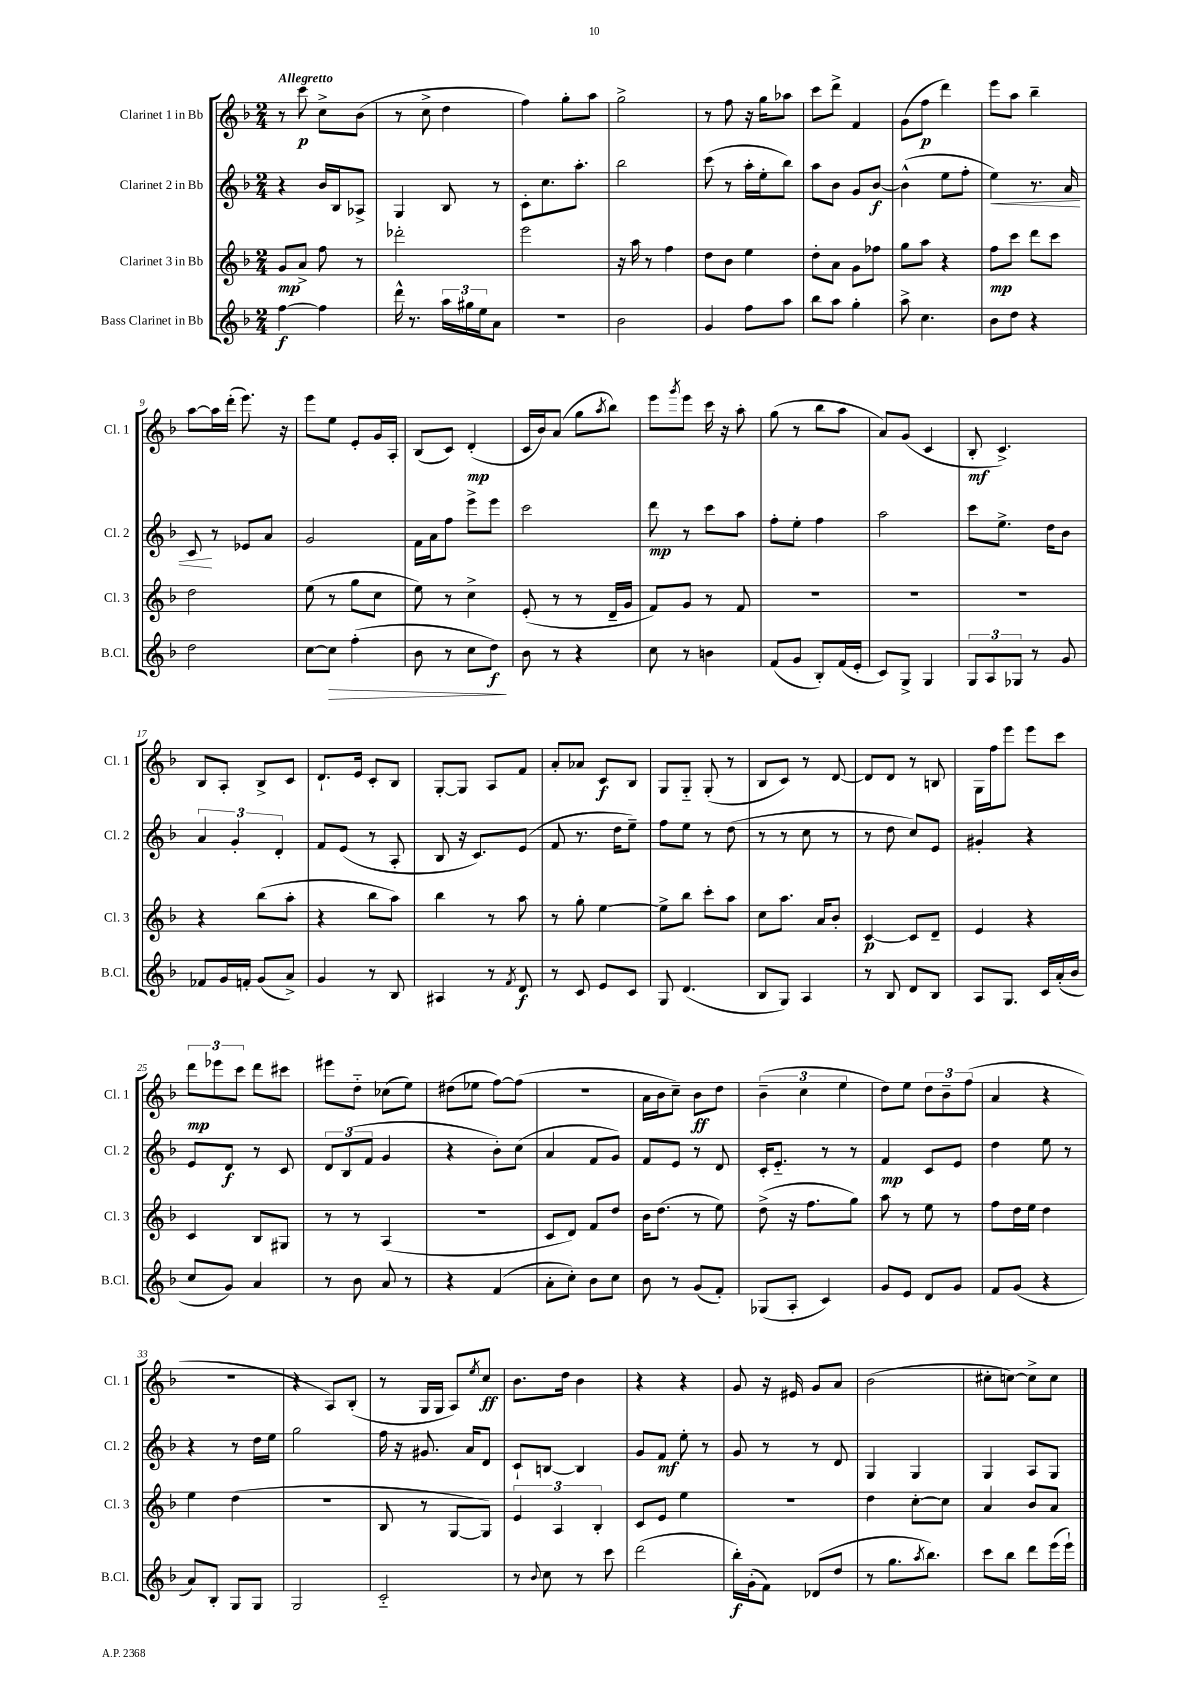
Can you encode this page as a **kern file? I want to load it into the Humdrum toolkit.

**kern	**kern	**kern	**kern
*staff4	*staff3	*staff2	*staff1
*clefG2	*clefG2	*clefG2	*clefG2
*k[b-]	*k[b-]	*k[b-]	*k[b-]
*M2/4	*M2/4	*M2/4	*M2/4
[4ff	8g	4r	8r
.	8a^	.	8ccc
4ff]	8ff	16b-	8cc^
.	.	16B-	.
.	8r	8A-^	(8b-
=	=	=	=
16ddd^^	2ddd-'	4G	8r
8.r	.	.	.
.	.	.	8cc^
24aa	.	8B-	4dd
24gg#	.	.	.
24ee	.	.	.
8a	.	8r	.
=	=	=	=
2r	2eee	8c'	4ff)
.	.	8.cc	.
.	.	.	8gg'
.	.	8.aa'	.
.	.	.	8aa
=	=	=	=
2b-	16r	2bb-	2gg^
.	16aa	.	.
.	8r	.	.
.	4ff	.	.
=	=	=	=
4g	8dd	(8ccc	8r
.	8b-	8r	8ff
8ff	4ee	16aa'	16r
.	.	16ee'	16gg
8aa	.	8bb-)	8aa-
=	=	=	=
8bb-	8dd'	8aa	8ccc
8aa	8a	8b-	8ddd^
4gg'	8g	8g	4f
.	8ff-	[8b-	.
=	=	=	=
8aa^	8gg	(4b-^^]	(8g
4.cc	8aa	.	8ff
.	4r	8ee	4ddd)
.	.	8ff'	.
=	=	=	=
8b-	8ff	4ee)	8eee
8dd	8ccc	.	8aa
4r	8ddd	8.r	4bb-~
.	8ccc	.	.
.	.	16a	.
=	=	=	=
2dd	2dd	8c	[8aa
.	.	8r	16aa]
.	.	.	(16ddd'
.	.	8e-	8.eee)
.	.	8a	.
.	.	.	16r
=	=	=	=
[8cc	(8ee	2g	8eee
8cc]	8r	.	8ee
(4ff'	8gg	.	8e'
.	8cc	.	16g
.	.	.	16A'
=	=	=	=
8b-	8ee)	16f	(8B-
.	.	16a	.
8r	8r	8ff	8c)
8cc	4cc^	8eee^	(4d'
8dd)	.	8eee	.
=	=	=	=
8b-	(8e'	2ccc	16c
.	.	.	16b-)
8r	8r	.	(8a
4r	8r	.	8gg
.	.	.	8qaa
.	16d~	.	8bb-)
.	16g	.	.
=	=	=	=
8cc	8f)	8ddd	8eee
.	.	.	8qggg
8r	8g	8r	8eee
4b	8r	8ccc	16ccc
.	.	.	16r
.	8f	8aa	8aa'
=	=	=	=
(8f	2r	8ff'	(8gg
8g	.	8ee'	8r
8B-')	.	4ff	8bb-
(16f	.	.	8aa
16e'	.	.	.
=	=	=	=
8c)	2r	2aa	8a)
8G^	.	.	(8g
4G	.	.	4c
=	=	=	=
12G	2r	8ccc	8B-'
12A	.	.	.
.	.	8.ee^	4.c^)
12G-	.	.	.
8r	.	.	.
.	.	16dd	.
8g	.	8b-	.
=	=	=	=
8f-	4r	6a	8B-
16g	.	.	8A'
.	.	6g'	.
16f'	.	.	.
(8g	(8bb-	.	8B-^
.	.	6d'	.
8a^)	8aa'	.	8c
=	=	=	=
4g	4r	8f	8.d`
.	.	(8e	.
.	.	.	16e
8r	8bb-	8r	8c'
8B-	8aa)	8A'	8B-
=	=	=	=
4A#	4bb-	8B-	[8G'
.	.	16r	8G]
.	.	8.c)	.
8r	8r	.	8A
8qf	.	.	.
8d	8aa	(8e	8f
=	=	=	=
8r	8r	8f	8a'
8c	8gg'	8.r	8a-
8e	[4ee	.	8c
.	.	16dd	.
8c	.	8ee~)	8B-
=	=	=	=
8G	8ee^]	8ff	8G
(4.d	8bb-	8ee	8G'~
.	8ccc'	8r	(8G'
.	8aa	(8dd	8r
=	=	=	=
8B-	8cc	8r	8B-
8G)	8.aa	8r	8c)
4A	.	8cc	8r
.	16a	.	.
.	8b-'	8r	[8d
=	=	=	=
8r	[4c	8r	8d]
8B-	.	8dd	8d
8d	8c]	8cc)	8r
8B-	8d~	8e	8B
=	=	=	=
8A	4e	4g#'	16G
.	.	.	16ff
8.G	.	.	8eee
.	4r	4r	8eee
16c	.	.	.
(16a'	.	.	8ccc
16b-	.	.	.
=	=	=	=
8cc	4c	8e	12ddd
.	.	.	12eee-
8g)	.	8d	.
.	.	.	12ccc
4a	8B-	8r	8ddd
.	8G#	8c	8ccc#
=	=	=	=
8r	8r	12d	8eee#
.	.	(12B-	.
8b-	8r	.	8dd'~
.	.	12f	.
8a	(4A	4g	(8cc-
8r	.	.	8ee)
=	=	=	=
4r	2r	4r	(8dd#
.	.	.	8ee-
(4f	.	8b-')	[8ff)
.	.	(8cc	(8ff]
=	=	=	=
8a'	8c	4a	2r
8cc')	8d)	.	.
8b-	8f	8f	.
8cc	8dd	8g)	.
=	=	=	=
8b-	16b-	8f	16a
.	(8.dd	.	16b-
8r	.	8e	8cc~)
(8g	8r	8r	8b-
8f')	8ee)	8d	8dd
=	=	=	=
(8G-	(8dd^	16c'	(6b-~
.	.	8.e'~	.
8A'	16r	.	.
.	.	.	6cc
.	8.ff	.	.
4c)	.	8r	.
.	.	.	6ee
.	8gg)	8r	.
=	=	=	=
8g	8aa	4f	8dd)
8e	8r	.	8ee
8d	8ee	8c	12dd
.	.	.	12b-~
8g	8r	8e	.
.	.	.	(12ff
=	=	=	=
8f	8ff	4dd	4a
(8g	16dd	.	.
.	16ee	.	.
4r	4dd	8ee	4r
.	.	8r	.
=	=	=	=
8a)	4ee	4r	2r
8B-'	.	.	.
8G	(4dd	8r	.
8G	.	16dd	.
.	.	16ee	.
=	=	=	=
2G	2r	2gg	4r
.	.	.	8A)
.	.	.	(8B-'
=	=	=	=
2c'~	8B-	16ff	8r
.	.	16r	.
.	8r	8.g#	16G
.	.	.	16G
.	[8G	.	8A)
.	.	16a	.
.	.	.	8qee
.	8G])	8d	8cc
=	=	=	=
8r	6e	8c`	8.b-
8qqb-	.	.	.
8cc	.	[8B	.
.	6A	.	.
.	.	.	16dd
8r	.	4B]	4b-
.	6B-'	.	.
8ccc	.	.	.
=	=	=	=
(2ddd	8c	8g	4r
.	8e	8f	.
.	4ee	8ee'	4r
.	.	8r	.
=	=	=	=
16bb-')	2r	8g	8g
(16g'	.	.	.
8f)	.	8r	16r
.	.	.	16e#
(8d-	.	8r	8g
8dd	.	8d	8a
=	=	=	=
8r	4dd	4G	(2b-
8.gg	.	.	.
.	[8cc'	4G	.
8qaa	.	.	.
8.bb-)	.	.	.
.	8cc]	.	.
=	=	=	=
8ccc	4a	4G	8cc#'
8bb-	.	.	[8cc)
8ddd	8b-	8A	8cc^]
(16eee	8a	8G	8cc
16eee`)	.	.	.
==	==	==	==
*-	*-	*-	*-
